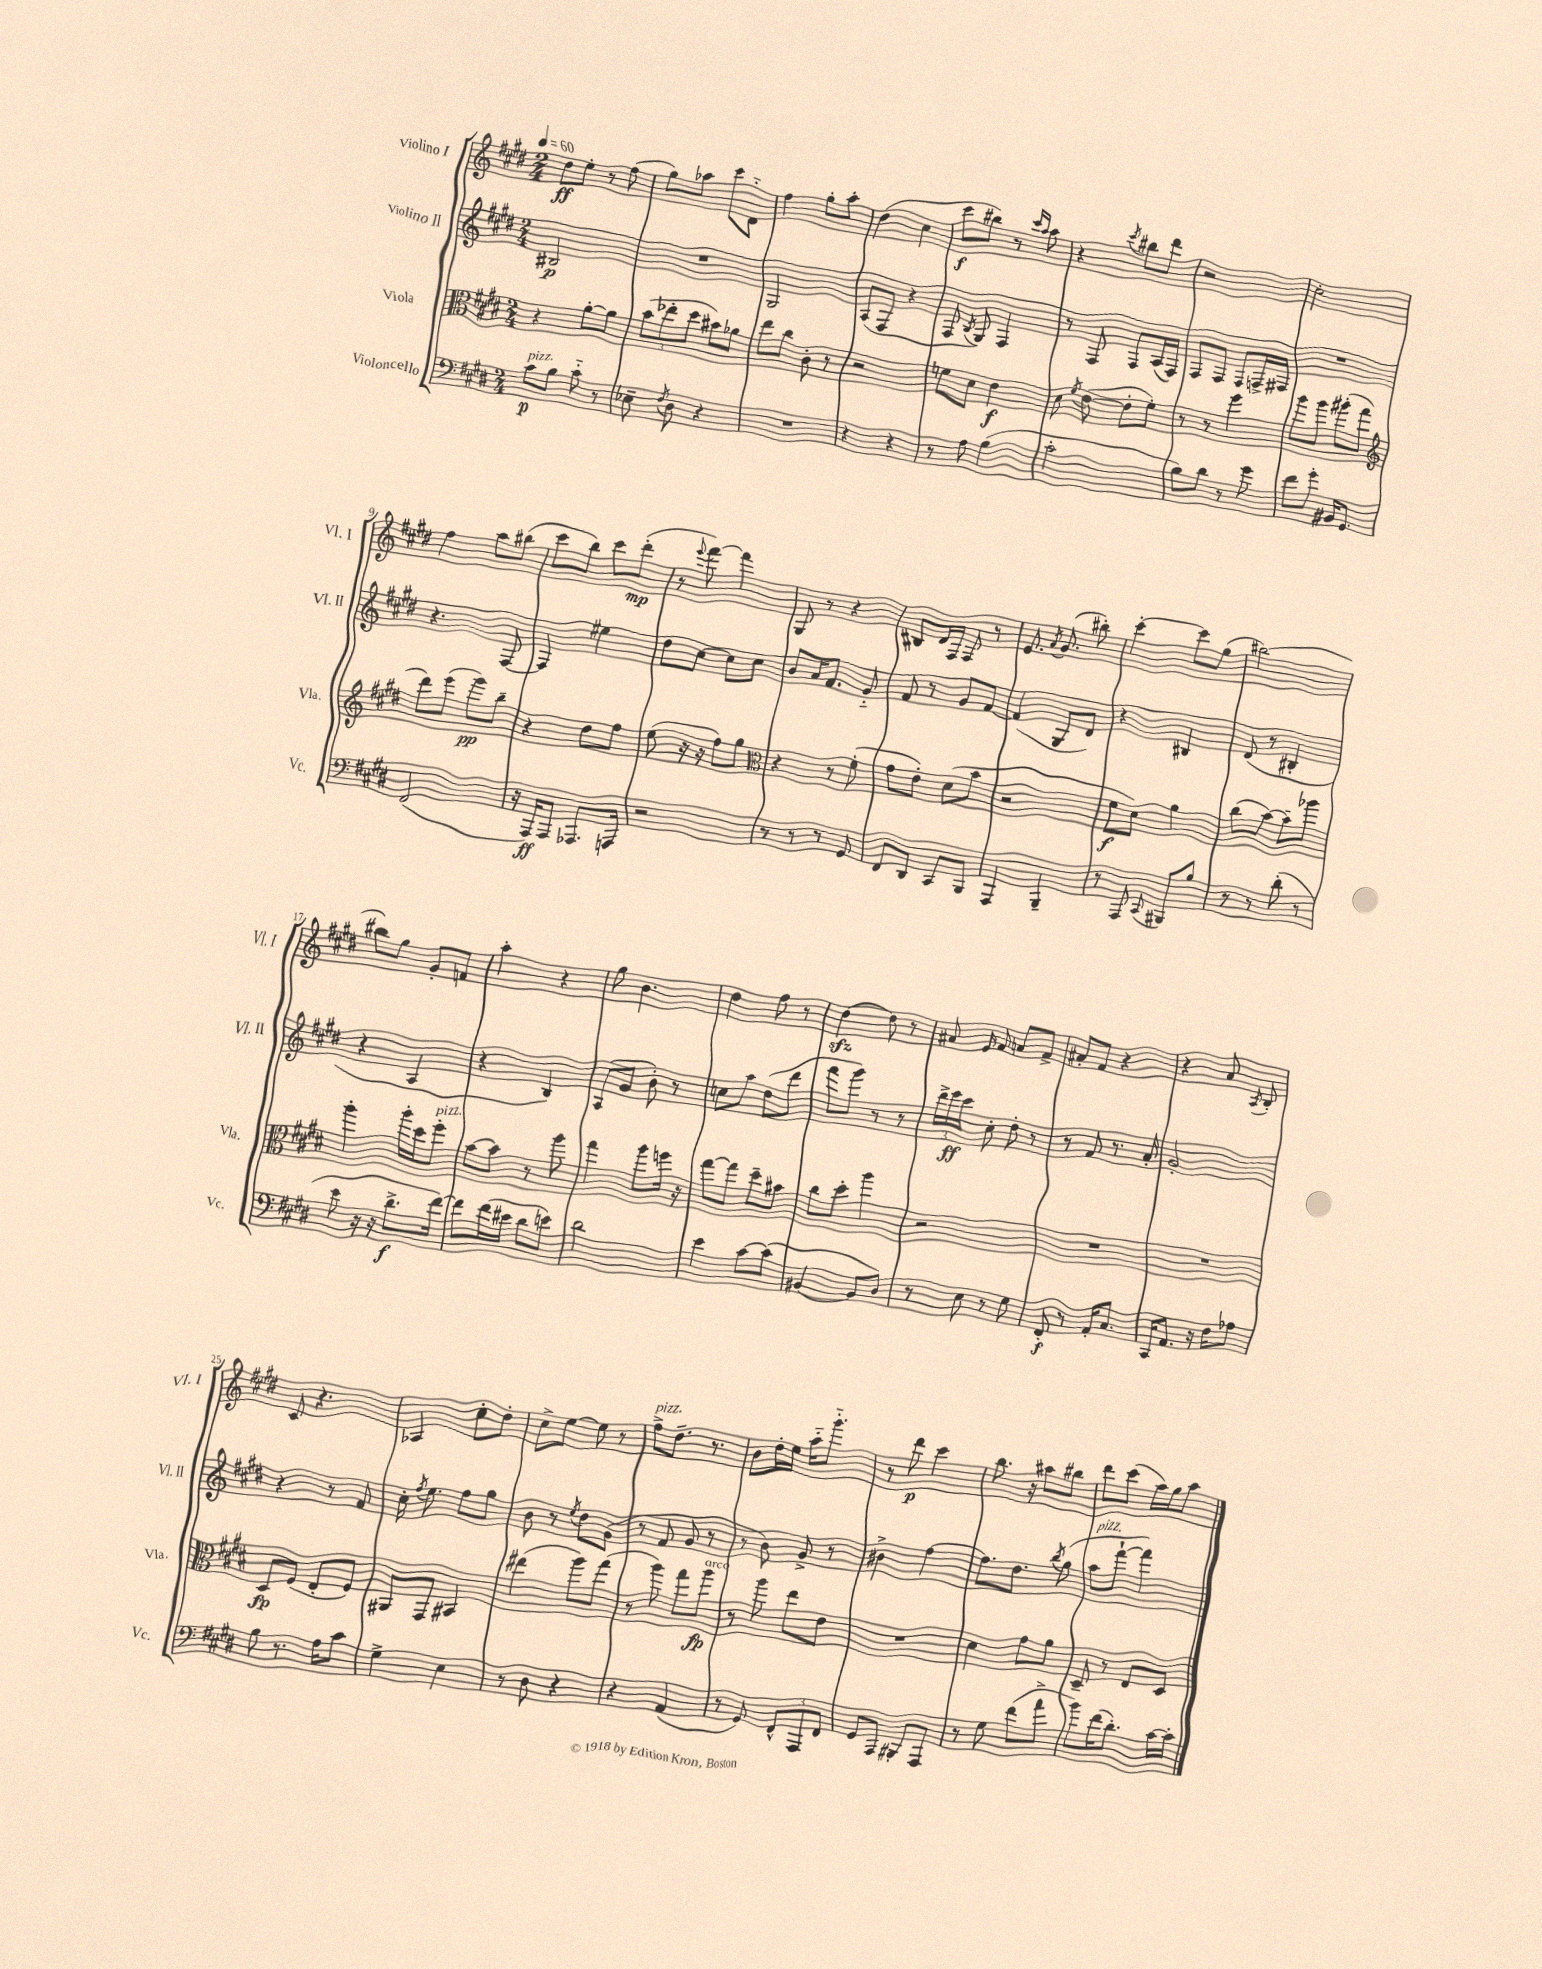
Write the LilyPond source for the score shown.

<<
\new StaffGroup <<
\new Staff = "s0" \with { instrumentName = "Violino I" shortInstrumentName = "Vl. I" } {
    \clef treble \key e \major \numericTimeSignature \time 2/4 \tempo 4 = 60
    \autoBeamOff dis''8[\ff e''8]-. r8 fis''8( |
    gis''8[) aes''8] cis'''8[ dis'8]-_ |
    fis''4 gis''8[-. a''8]-. |
    dis''4( cis''4 |
    cis'''8[\f bis''8]) r8 \grace { cis'''16[ a''16] } a''8 |
    r4 \acciaccatura { cis'''8 } bis''8[ dis'''8] |
    r2 |
    cis''2-. |
    fis''4 a''8[ bis''8]( |
    cis'''8[ b''8]) cis'''8[ dis'''8]-.\mp( |
    r8 \appoggiatura { e'''8 } fis'''8~) fis'''4 |
    gis8 r8 r4 |
    bis8[ dis'16 fis16] fis8 r8 |
    e'8. \acciaccatura { a'8 } gis'8.( bis''8-.) |
    cis'''4~-. cis'''8[ gis''8]( |
    bis''2~) |
    bis''8[ gis''8] gis'8[-. f'8] |
    a''4-. r4 |
    gis''8 b'4. |
    dis''4 fis''8 r8 |
    dis''4~\sfz dis''8 r8 |
    ais'8 \grace { e'16 } fis'8 a'8[ fis'8]-> |
    ais'8[-. fis'8] r4 |
    r4 a'8 \acciaccatura { a8 } b8-. |
    cis'8 r4. |
    aes4 cis''8[-. dis''8]-. |
    cis''8[-> e''8]~ e''8 r8 |
    fis''8[->^\markup { \italic "pizz." } dis''8.]-- r8. |
    b'8[ dis''16-. e''16] a''16[-_ gis'''8.]-_ |
    r8 dis'''8\p cis'''4 |
    b''8. r16 ais''8[ bis''8] |
    dis'''8[ cis'''8]( a''16[) gis''16 a''8] \bar "|." |
}
\new Staff = "s1" \with { instrumentName = "Violino II" shortInstrumentName = "Vl. II" } {
    \clef treble \key e \major \numericTimeSignature \time 2/4
    \autoBeamOff bis2\p |
    R2 |
    gis2 |
    a8[( fis8] r4 |
    fis8 \acciaccatura { b8 } gis8) fis4 |
    r8 fis8 fis8[ a16( fis16]) |
    fis8[ fis8] fis8[ f16-> fis16] |
    R2 |
    r4. fis8~ |
    fis4 eis''4 |
    dis''8[ cis''8]~ cis''8[ cis''8] |
    b'8[ a'16 fis'8.] gis'8-_ |
    fis'8 r8 gis'8[ fis'8]~ |
    fis'4( gis8[ dis'8]) |
    r4 bis4 |
    dis'8( r8 bis4-. |
    r4 a4 |
    r4 b4) |
    a8[( gis'8] b'8-.) r8 |
    c''8[ a''8] dis''8[( dis'''8] |
    fis'''8[ gis'''8]) r8 r8 |
    \tuplet 3/2 { dis'''16[-> e'''16\ff cis'''16] } cis''8-. dis''8-. r8 |
    r8 fis'8 r8. a'16-. |
    gis'2-. |
    r4 r8 fis'8 |
    cis''16-. \acciaccatura { fis''8 } e''8. fis''8[ gis''8] |
    b'8 r8 \acciaccatura { e''8 } dis''8[ gis'8]( |
    r8 fis'8 gis'8 r8 |
    r8 b'8) gis'8-> r8 |
    bis'4-> fis''4~ |
    fis''8.[ dis''8.] \acciaccatura { b''8 } gis''8( |
    a''8[^\markup { \italic "pizz." } fis'''8]~-! fis'''4) \bar "|." |
}
\new Staff = "s2" \with { instrumentName = "Viola" shortInstrumentName = "Vla." } {
    \clef alto \key e \major \numericTimeSignature \time 2/4
    \autoBeamOff r4 a'8[~-. a'8] |
    \tuplet 3/2 { b'8[( ees''8-. dis''8] } bis'8[) aes'8] |
    e''8[ cis''8] cis'8-. r8 |
    r2 |
    f'8[ dis'8] e'4\f |
    dis'8 \acciaccatura { fis'8 } e'8~( e'8[-. fis'8]-.) |
    r8 r8 fis''4 |
    a''8[ a''8] ais''8[-.( gis''8] |
    \clef treble dis'''8[) e'''8]( gis'''8[\pp) b''8]-- |
    r4 dis''8[ fis''8] |
    e''8( r16 r16 fis''8[) gis''8] |
    \clef alto r4 r8 fis'8-.( |
    gis'8[ e'8]-.) dis'8[( b'8] |
    r2 |
    fis'8[\f dis'8]) a'4 |
    cis''8[( b'8]~) b'8[-- aes''8] |
    a''4-. a''16[-. dis''16 fis''8]-.^\markup { \italic "pizz." } |
    b'8[~ b'8] r8 a''8 |
    gis''4 a''8[ f''16] r16 |
    gis''8[~ gis''8] dis''8[-- bis'8] |
    cis''8[ dis''8]-. a''4 |
    r2 |
    R2 |
    R2 |
    dis8[\fp fis8]( e8[-. fis8]) |
    ais,8[ gis,8] bis,4 |
    eis''4( a''8[) gis''8]( |
    r8 a''8) gis''8[ a''8]\fp^\markup { \italic "arco" } |
    r8 a''8 e''8[ e'8] |
    R2 |
    dis'4 gis'8[ a'8] |
    dis8-- r8 e8[ dis8] \bar "|." |
}
\new Staff = "s3" \with { instrumentName = "Violoncello" shortInstrumentName = "Vc." } {
    \clef bass \key e \major \numericTimeSignature \time 2/4
    \autoBeamOff cis'8[\p^\markup { \italic "pizz." } b8] cis'8-_ r8 |
    ees8-- \acciaccatura { fis8 } dis8 r4 |
    R2 |
    r4 r4 |
    r8 a8 b4( |
    cis'2-. |
    b8[) dis'8] r8 gis'8 |
    fis'8[ gis'8]-. bis,16[ gis,8.] |
    fis,2( |
    r16 a,,16[\ff) a,,8] aes,,8.[ a,,16] |
    r2 |
    r8 r8 r8 gis,8 |
    fis,8[ dis,8] cis,8[ b,,8] |
    a,,4 b,,4-- |
    r8 a,,8 \appoggiatura { cis,8 } bis,,8[ b8] |
    r8 r8 dis'8-.( r8 |
    e'8 r16 r16 dis'8.[->\f fis'16]~) |
    fis'8[ fis'16( eis'16] dis'8[ e'8]) |
    dis'2 |
    e'4 cis'8[~ cis'8]( |
    bis,4~ bis,8[ dis8]) |
    r8 e8 r8 gis8 |
    fis,8-.\f r8 a,16[-. cis8.] |
    cis,16[ a,8.] r16 fis16[ aes8] |
    b8 r8. a16[ cis'8] |
    gis4-> e4 |
    r8 dis8 r4 |
    r4 a,4( |
    r8 gis,8) \tuplet 3/2 { fis,8[-^ a,,8 fis,8] } |
    gis,8[ a,,8] bis,,8[-. a,,8] |
    r8 gis8 fis'8[( a'8]-> |
    b'8[) fis'16( dis'8.]-.) cis'16[~ cis'16]-. \bar "|." |
}
>>
>>
